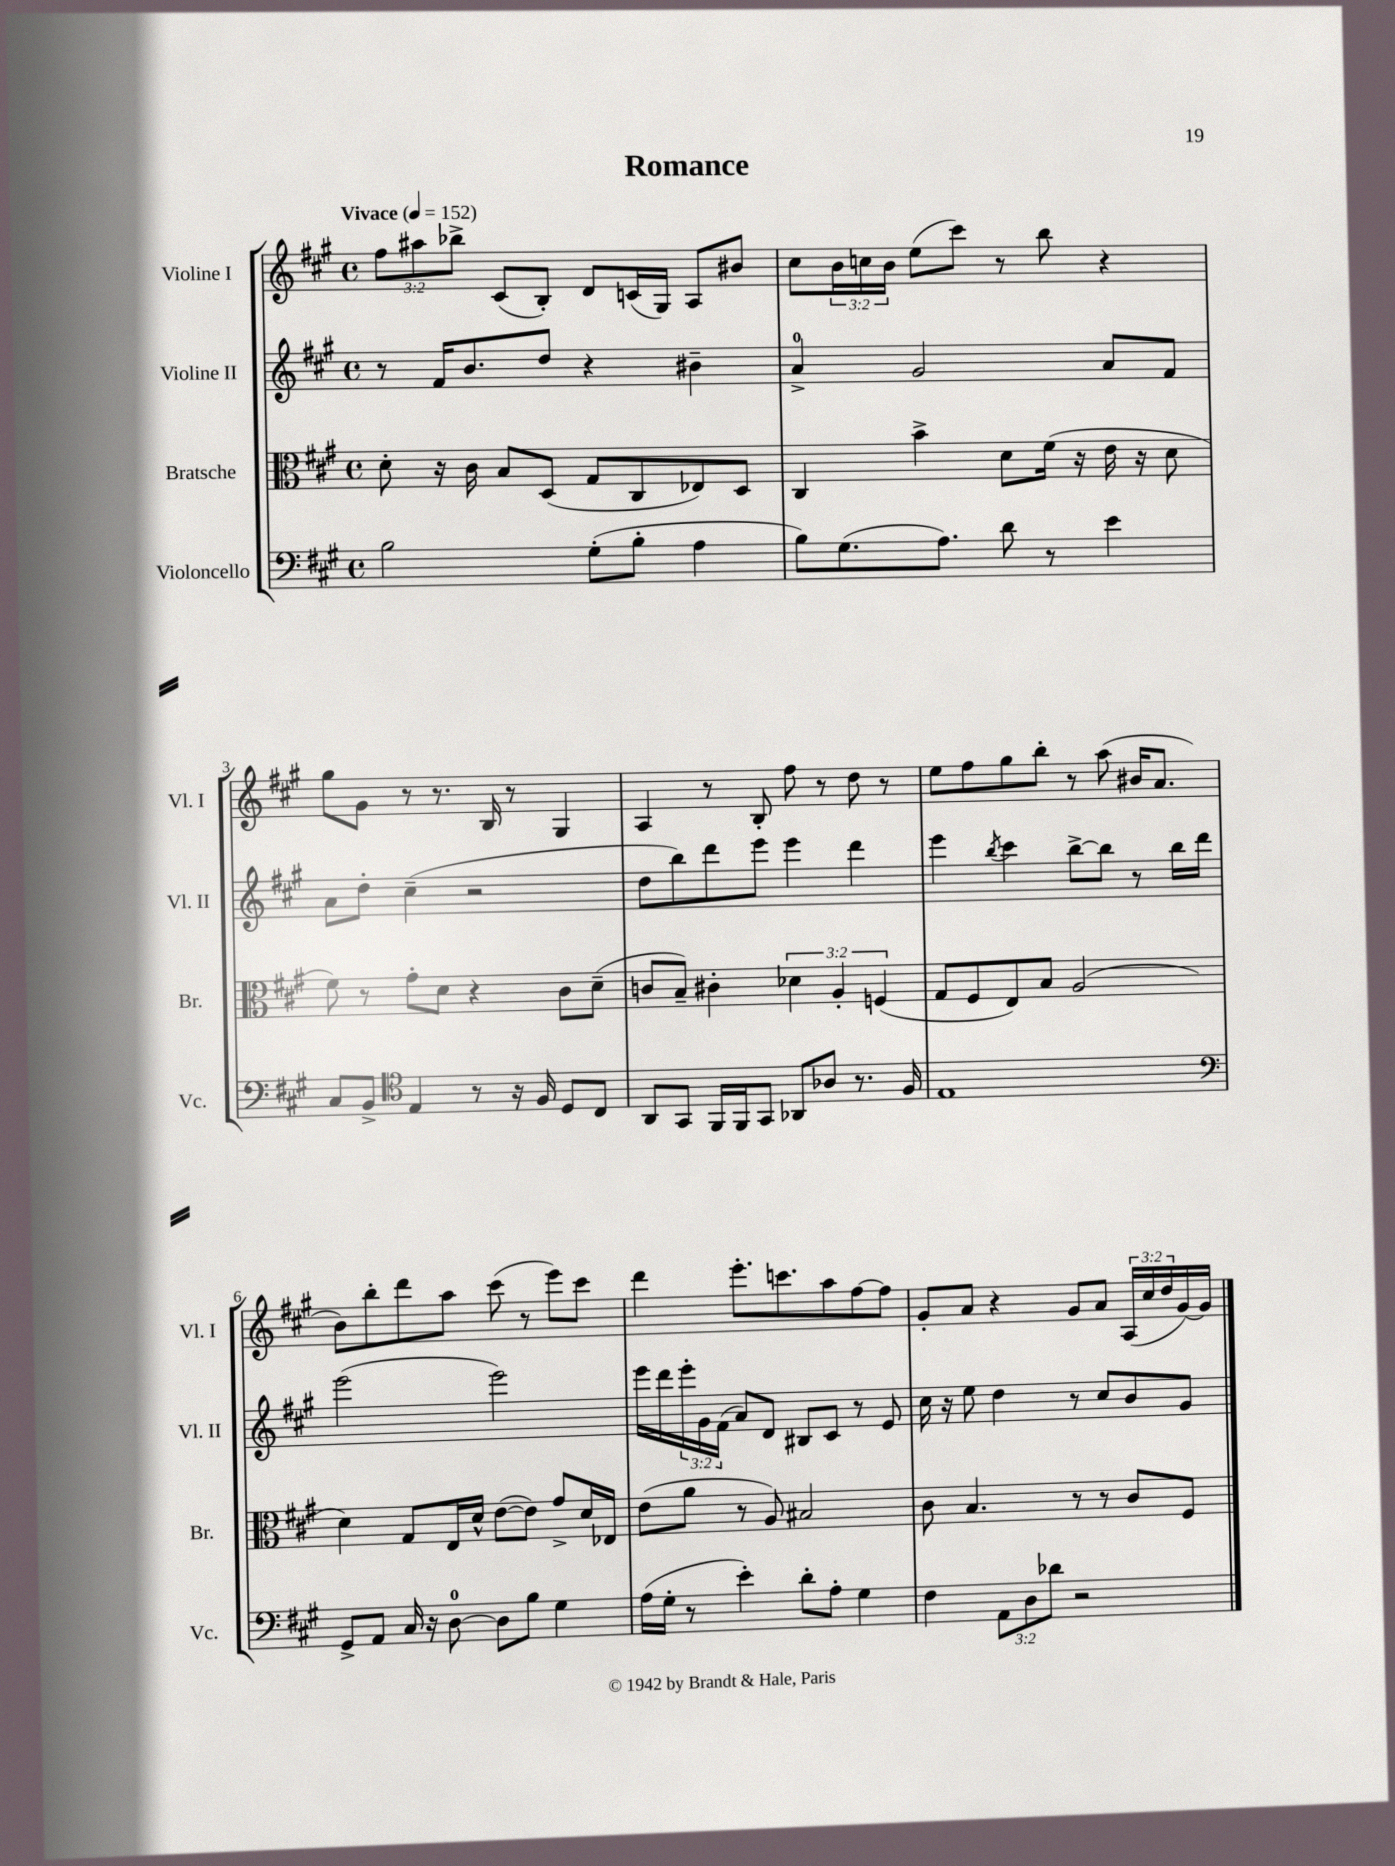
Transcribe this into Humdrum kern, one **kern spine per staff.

**kern	**kern	**kern	**kern
*part4	*part3	*part2	*part1
*staff4	*staff3	*staff2	*staff1
*I"Violoncello	*I"Bratsche	*I"Violine II	*I"Violine I
*I'Vc.	*I'Br.	*I'Vl. II	*I'Vl. I
*clefF4	*clefC3	*clefG2	*clefG2
*k[f#c#g#]	*k[f#c#g#]	*k[f#c#g#]	*k[f#c#g#]
*M4/4	*M4/4	*M4/4	*M4/4
*met(c)	*met(c)	*met(c)	*met(c)
*MM152	*MM152	*MM152	*MM152
=1	=1	=1	=1
!	!	!	!LO:TX:a:B:t=Vivace
2B\	8d'\	8r	12ff#\L
.	.	.	12aa#X\
.	16r	16f#/KL	.
.	.	.	12bb-X^\J
.	16c#\	8.b/	.
.	8B/L	.	(8c#/L
.	(8D/J	8dd/J	8B'/J)
(8G#'\L	8G#/L	4r	8d/L
8B'\J	8C#/	.	(16cn/L
.	.	.	16G#/JJ)
4A\	8E-X/)	4b#X~\	8A/L
.	8D/J	.	8b#X/J
=2	=2	=2	=2
8B\L)	4C#/	4a^/	8cc#\L
(8.G#\	.	.	24b\L
.	.	.	24ccn\
.	.	.	24b\JJ
.	4b^\	2g#/	(8ee\L
8.A\J)	.	.	.
.	.	.	8ccc#\J)
8d\	8d\L	.	8r
8r	(16f#\Jk	.	8bb\
.	16r	.	.
4e\	16e\	8a/L	4r
.	16r	.	.
.	8d\	8f#/J	.
!!LO:LB:g=z
=3	=3	=3	=3
8C#/L	8f#\)	8a\L	8gg#\L
8BB^/J	8r	8dd'\J	8g#\J
*clefC4	*	*	*
4E/	8g#'\L	(4cc#~\	8r
.	8d\J	.	8.r
8r	4r	2r	.
.	.	.	16B/
16r	.	.	8r
16F#/	.	.	.
8D/L	8c#\L	.	4G#/
8C#/J	(8d~\J	.	.
=4	=4	=4	=4
8AA/L	8cn/L	8dd\L	4A/
8GG#/J	8B~/J)	8bb\)	.
16FF#/LL	4c#X'\	8ddd\	8r
16FF#/J	.	.	.
8GG#/J	.	8eee\J	8B'/
8AA-X/L	6d-X\	4eee\	8ff#\
8A-X/J	.	.	8r
.	6A'/	.	.
8.r	.	4ddd\	8dd\
.	(6Fn/	.	.
.	.	.	8r
16F#/	.	.	.
=5	=5	=5	=5
1E	8G#/L	4eee\	8ee\L
.	8F#/	.	8ff#\
.	.	8qbb/	.
.	8E/)	4ccc#\	8gg#\
.	8B/J	.	8bb'\J
.	(2A/	[8bb^\L	8r
.	.	8bb\J]	(8aa\
.	.	8r	16b#X/KL
.	.	.	8.a/J
.	.	16bb\LL	.
.	.	16ddd\JJ	.
!!LO:LB:g=z
=6	=6	=6	=6
*clefF4	*	*	*
8GG#^/L	4d\)	(2eee\	8b\L)
8AA/J	.	.	8bb'\
16C#/	8G#/L	.	8ddd\
16r	.	.	.
[8D\	16E/L	.	8aa\J
.	16d^^/JJ	.	.
8D\L]	([8e\L	2eee\)	(8ccc#\
8B\J	8e\J])	.	8r
4G#\	8g#^/L	.	8eee\L)
.	16d/L	.	8ccc#\J
.	16E-X/JJ	.	.
=7	=7	=7	=7
(16A\LL	(8e\L	16eee\LL	4ddd\
16G#'\JJ	.	16ddd\	.
8r	8a\J	24eee'\	.
.	.	24g#\	.
.	.	(24f#\JJ	.
4e'\)	8r	8a/L)	8.eee'\L
.	8A/)	8d/J	.
.	.	.	8.cccn\
8d'\L	2B#X/	8B#X/L	.
8A'\J	.	8c#/J	8aa\
4G#\	.	8r	[8ff#\
.	.	8e/	8ff#\J]
=8	=8	=8	=8
4F#\	8c#\	16cc#\	8g#'/L
.	.	16r	.
.	4.B/	8ee\	8a/J
12AA\L	.	4dd\	4r
12D\	.	.	.
12d-X\J	.	.	.
2r	8r	8r	8g#/L
.	8r	8cc#/L	8a/J
.	8c#/L	8b/	(24A/LL
.	.	.	24cc#/
.	.	.	24dd/
.	8F#/J	8g#/J	[16g#/)
.	.	.	16g#/JJ]
==	==	==	==
*-	*-	*-	*-
